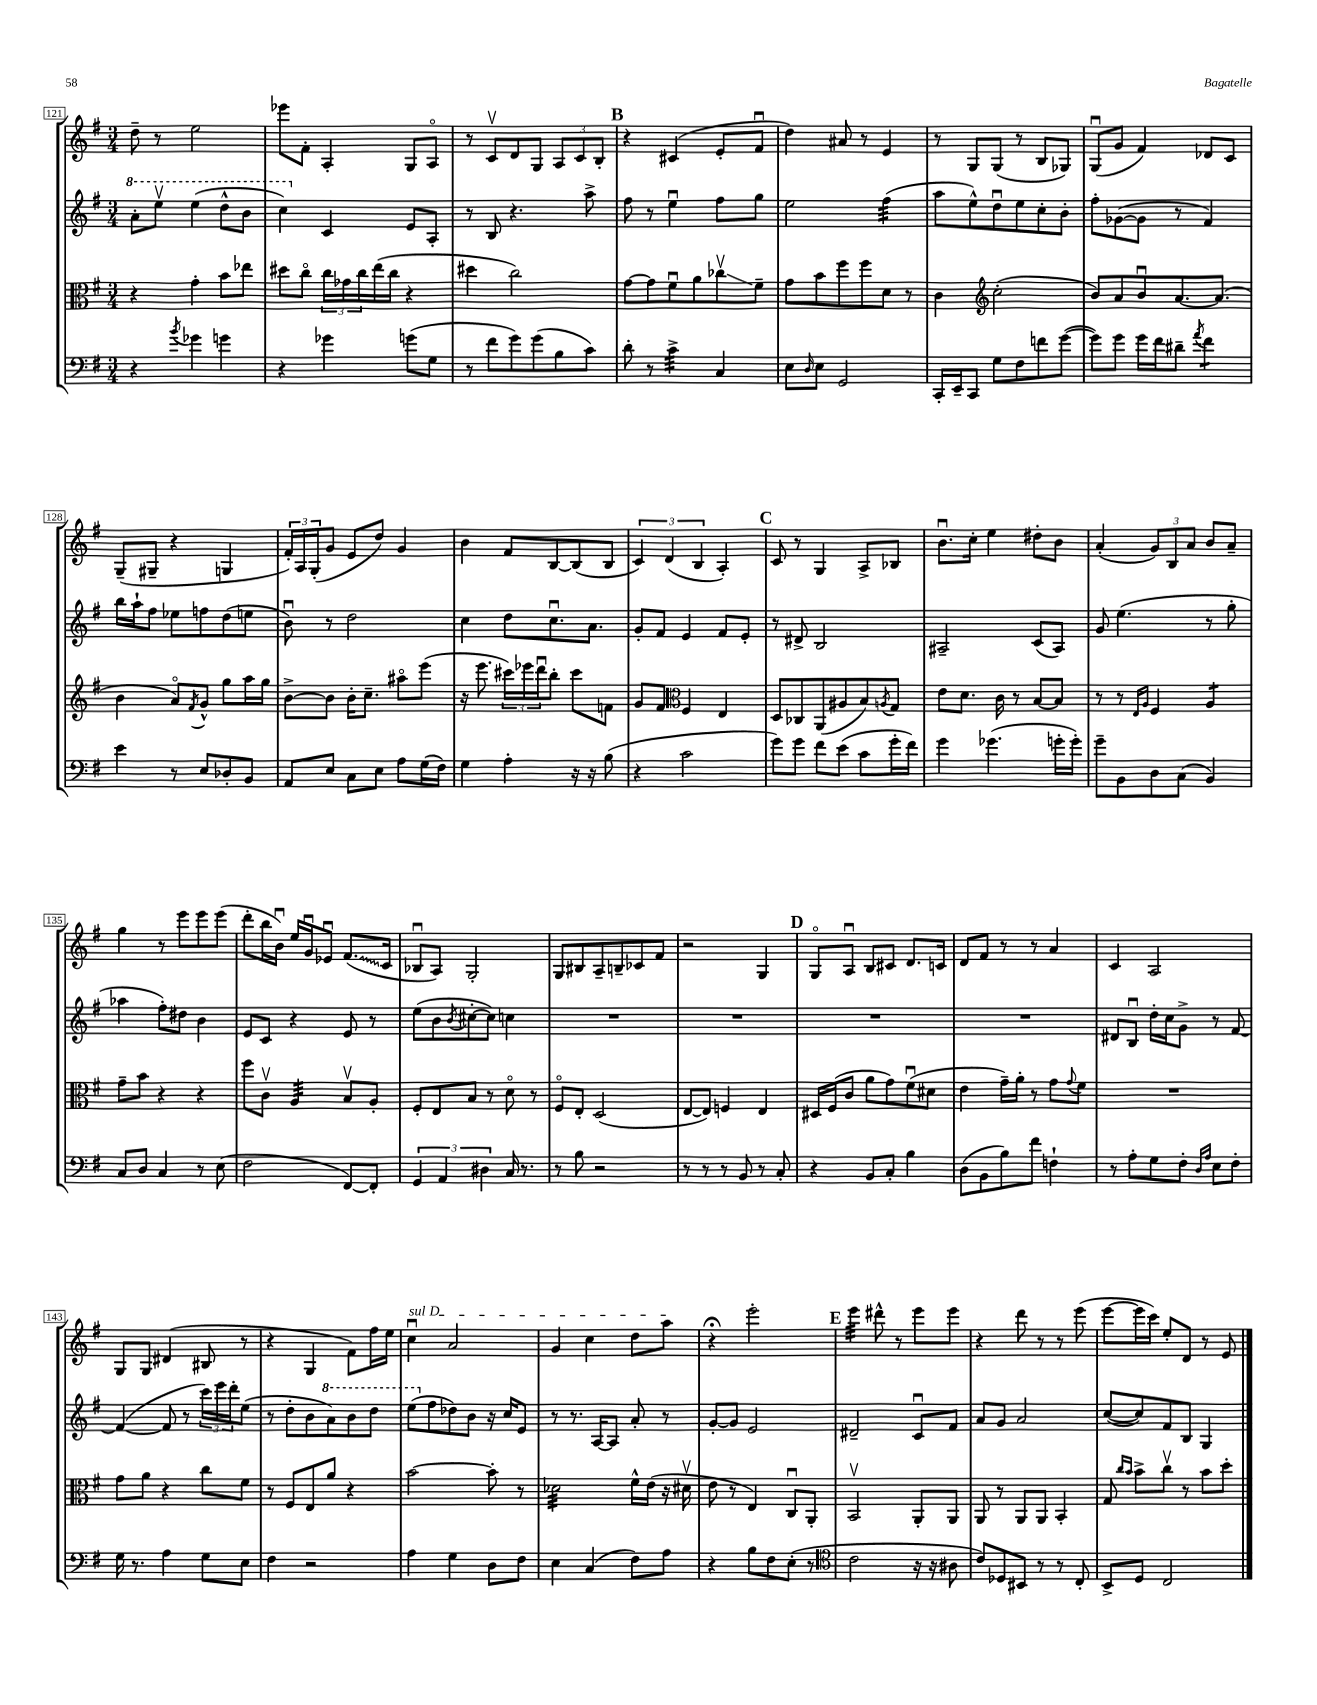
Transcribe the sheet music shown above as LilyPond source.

<<
\new StaffGroup <<
\new Staff = "s0" {
    \clef treble \key g \major \numericTimeSignature \time 3/4
    d''8-- r8 e''2 |
    ees'''8 fis'8-. a4-. g8 a8\flageolet |
    r8 c'8\upbow d'8 g8 \tuplet 3/2 { a8 c'8 b8-. } |
    \mark \markup { \bold "B" } r4 cis'4( e'8-. fis'8\downbow |
    d''4) ais'8 r8 e'4 |
    r8 g8 g8( r8 b8 ges8) |
    g8\downbow( g'8 fis'4) des'8 c'8 |
    g8--( gis8-- r4 g4 |
    \tuplet 3/2 { fis'16-.) a16 g16-.( } g'8 e'8 d''8) g'4 |
    b'4 fis'8 b8~ b8( b8 |
    \tuplet 3/2 { c'4) d'4( b4 } a4-.) |
    \mark \markup { \bold "C" } c'8 r8 g4 a8-> bes8 |
    b'8.\downbow c''16-. e''4 dis''8-. b'8 |
    a'4-.( \tuplet 3/2 { g'8) b8 a'8 } b'8 a'8-- |
    g''4 r8 e'''8 e'''8 e'''8( |
    d'''8-. b''16 b'16\downbow) e''16 g'16\downbow ees'8\downbow \once \override Glissando.style = #'zigzag fis'8.\glissando( c'16 |
    bes8\downbow a8) g2-. |
    g8 bis8 a8-- b8-- ces'8 fis'8 |
    r2 g4 |
    \mark \markup { \bold "D" } g8\flageolet a8\downbow b8 cis'8 d'8. c'16 |
    d'8 fis'8 r8 r8 a'4 |
    c'4 a2 |
    g8 g8 dis'4( bis8 r8 |
    r4 g4 fis'8) fis''16 e''16 |
    \once \override TextSpanner.bound-details.left.text = \markup { \italic "sul D" } c''4\downbow\startTextSpan a'2 |
    g'4 c''4 d''8 a''8\stopTextSpan |
    r4\fermata e'''2-. |
    \mark \markup { \bold "E" } e'''4:32 dis'''8-^ r8 e'''8 e'''8 |
    r4 d'''8 r8 r8 e'''8( |
    e'''8~ e'''16 c'''16) e''8-. d'8 r8 e'8 \bar "|." |
}
\new Staff = "s1" {
    \clef treble \key g \major \numericTimeSignature \time 3/4
    \ottava #1 a''8-. e'''8\upbow e'''4( d'''8-^ b''8 |
    c'''4) \ottava #0 c'4 e'8 a8-. |
    r8 b8 r4. a''8-> |
    \mark \markup { \bold "B" } fis''8 r8 e''4\downbow fis''8 g''8 |
    e''2 fis''4:32( |
    a''8 e''8-^) d''8\downbow e''8 c''8-. b'8-. |
    fis''8-. ges'8~( ges'8 r8 fis'4) |
    b''16 a''16-! fis''8 ees''8 f''8 d''8( e''8 |
    b'8\downbow) r8 d''2 |
    c''4 d''8 c''8.\downbow a'8. |
    g'8-. fis'8 e'4 fis'8 e'8-. |
    \mark \markup { \bold "C" } r8 dis'8-> b2 |
    ais2-- c'8( ais8) |
    g'8 e''4.( r8 g''8-. |
    aes''4 fis''8-.) dis''8 b'4 |
    e'8 c'8 r4 e'8 r8 |
    e''8( b'8 \acciaccatura { b'8 } cis''8~-. cis''8) c''4 |
    R2. |
    R2. |
    \mark \markup { \bold "D" } R2. |
    R2. |
    dis'8 b8\downbow d''16-. c''16 g'8-> r8 fis'8~ |
    fis'4~( fis'8 r8 \tuplet 3/2 { c'''16) e'''16 d'''16-. } e''8( |
    r8 d''8-. b'8 \ottava #1 a''8) b''8 d'''8 |
    e'''8( \ottava #0 fis''8 des''8) b'8 r16 c''16 e'8 |
    r8 r8. a16~ a8 a'8-. r8 |
    g'8~-. g'8 e'2 |
    \mark \markup { \bold "E" } dis'2-- c'8\downbow fis'8 |
    a'8 g'8 a'2 |
    c''8~( c''8) fis'8 b8 g4 \bar "|." |
}
\new Staff = "s2" {
    \clef alto \key g \major \numericTimeSignature \time 3/4
    r4 g'4-. b'8 ees''8 |
    dis''8 c''8\flageolet \tuplet 3/2 { c''16 ges'16 c''16 } e''16( c''16 r4 |
    dis''4 c''2) |
    \mark \markup { \bold "B" } g'8~ g'8 fis'8\downbow a'8 ces''8\upbow\glissando fis'8-- |
    g'8 b'8 fis''8 fis''8 d'8 r8 |
    c'4 \clef treble c''2-.( |
    b'8) a'8 b'8\downbow a'8.~ a'8.( |
    b'4 a'8\flageolet) \acciaccatura { fis'8 } g'8-^ g''8 a''16 g''16 |
    b'8~-> b'8 b'16-. c''8.-- ais''8\flageolet e'''8( |
    r16 e'''8. \tuplet 3/2 { cis'''16) ees'''16 d'''16\downbow } b''8-. cis'''8 f'8 |
    g'8 fis'8 \clef alto fis4 e4 |
    \mark \markup { \bold "C" } d8 ces8 a,8( ais8 b8) \acciaccatura { a8 } g8 |
    e'8 d'8. c'16 r8 b8~ b8 |
    r8 r8 \grace { e16 a16 } fis4 a4:8 |
    g'8-- b'8 r4 r4 |
    fis''8 c'8\upbow a4:32 b8\upbow a8-. |
    fis8-. e8 b8 r8 d'8\flageolet r8 |
    fis8\flageolet e8-. d2( |
    e8~ e8) f4 e4 |
    \mark \markup { \bold "D" } dis16 fis16( c'8 a'8 g'8) fis'8\downbow( dis'8 |
    e'4 g'16--) a'16-. r8 g'8 \appoggiatura { g'8 } fis'8 |
    R2. |
    g'8 a'8 r4 c''8 fis'8 |
    r8 fis8 e8 a'8 r4 |
    b'2~ b'8-. r8 |
    des'2:32 fis'16-^ e'16( r16 dis'16\upbow |
    e'8 r8 e4) c8\downbow a,8-. |
    \mark \markup { \bold "E" } b,2\upbow a,8-. a,8 |
    a,8 r8 a,8 a,8 b,4-. |
    g8 \grace { c''16 b'16 } b'8-> c''8\upbow r8 b'8 d''8-. \bar "|." |
}
\new Staff = "s3" {
    \clef bass \key g \major \numericTimeSignature \time 3/4
    r4 \acciaccatura { b'8 } ges'4 g'4 |
    r4 ges'4 g'8( g8 |
    r8 fis'8 g'8) g'8( b8 c'8) |
    \mark \markup { \bold "B" } d'8-. r8 c'4:32-> c4 |
    e8 \grace { d16 } e8 g,2 |
    c,16-. e,16-- c,8 g8 fis8 f'8 g'8~( |
    g'8) g'8 g'16 fis'16 dis'8-- \acciaccatura { a'8 } fis'4:8 |
    e'4 r8 e8 des8-. b,8 |
    a,8 e8 c8 e8 a8 g16( fis16) |
    g4 a4-. r16 r16 b8( |
    r4 c'2 |
    \mark \markup { \bold "C" } g'8) g'8 fis'8 e'8( c'8 g'16-. fis'16) |
    g'4 ges'4.( g'16-. g'16-.) |
    g'8-- b,8 d8 c8( b,4) |
    c8 d8 c4 r8 e8( |
    fis2 fis,8~) fis,8-. |
    \tuplet 3/2 { g,4 a,4 dis4 } c16 r8. |
    r8 b8 r2 |
    r8 r8 r8 b,8 r8 c8-. |
    \mark \markup { \bold "D" } r4 b,8 c8-. b4 |
    d8( b,8 b8) fis'8 f4-! |
    r8 a8-. g8 fis8-. \grace { d16 a16 } e8 fis8-. |
    g16 r8. a4 g8 e8 |
    fis4 r2 |
    a4 g4 d8 fis8 |
    e4 c4( fis8) a8 |
    r4 b8 fis8 e8-.( r8 |
    \mark \markup { \bold "E" } \clef tenor c'2 r16 r16 ais8 |
    c'8) des8 bis,8 r8 r8 c8-. |
    b,8-> d8 c2 \bar "|." |
}
>>
>>
\layout { \context { \Score currentBarNumber = #121 \override BarNumber.stencil = #(make-stencil-boxer 0.1 0.3 ly:text-interface::print) } }
